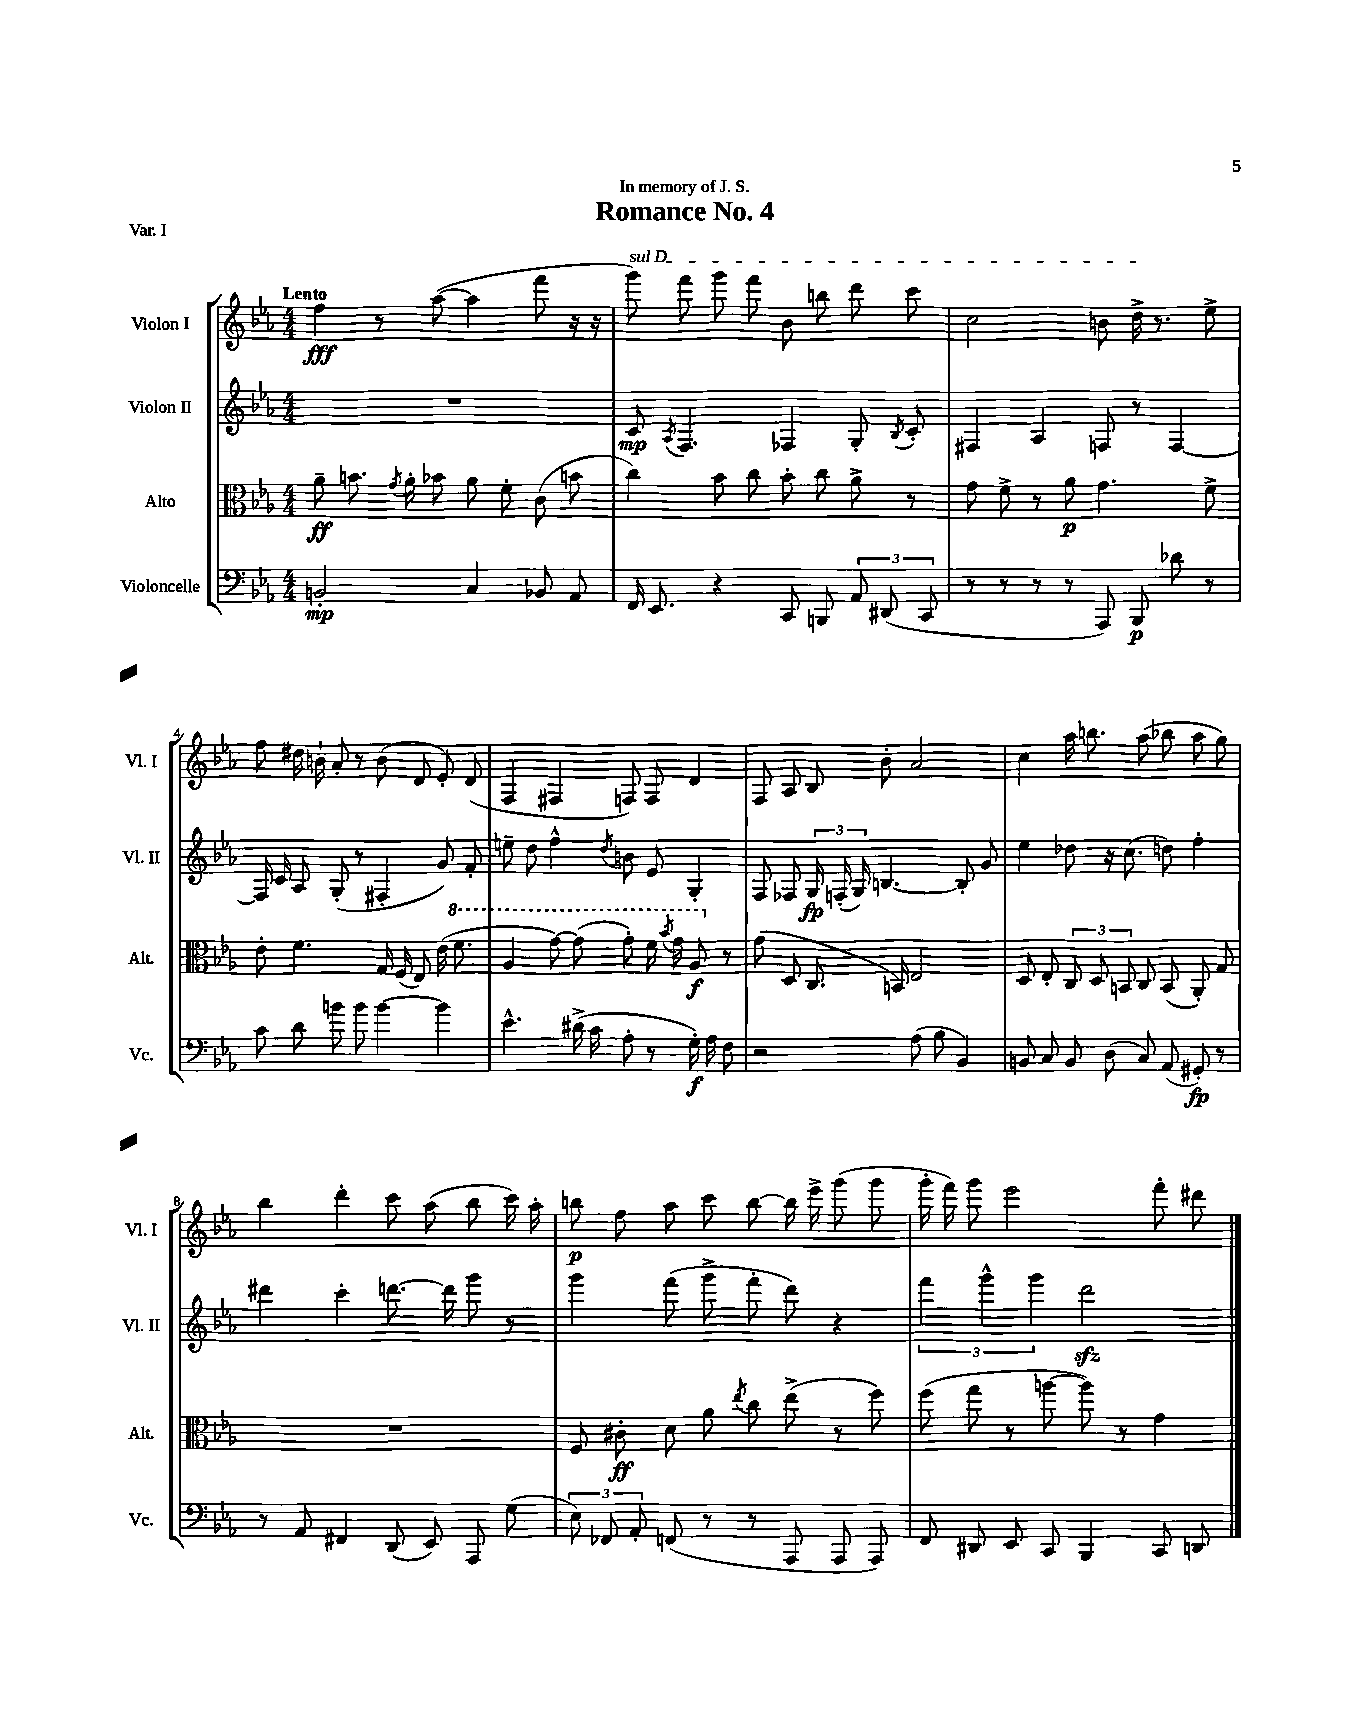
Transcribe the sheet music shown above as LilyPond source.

\header { title = "Romance No. 4" dedication = "In memory of J. S." piece = "Var. I" }
<<
\new StaffGroup <<
\new Staff = "s0" \with { instrumentName = "Violon I" shortInstrumentName = "Vl. I" } {
    \clef treble \key ees \major \numericTimeSignature \time 4/4 \tempo "Lento"
    \autoBeamOff f''4\fff r8 aes''8~( aes''4 f'''8 r16 r16 |
    \once \override TextSpanner.bound-details.left.text = \markup { \italic "sul D" } g'''8\startTextSpan) f'''8 g'''8 f'''8 bes'8 b''8 d'''8 c'''8 |
    c''2 b'8 d''16->\stopTextSpan r8. ees''8-> |
    f''8 dis''16 b'16-! aes'8-. r8 b'8( d'8 ees'8-.) d'8( |
    f4 fis4 f8) f8 d'4 |
    f8 aes8 bes8 bes'8-. aes'2 |
    c''4 aes''16 b''8. aes''8( bes''8 aes''8 g''8) |
    bes''4 d'''4-. c'''8 aes''8( bes''8 c'''16) aes''16-. |
    b''8\p f''8 aes''8 c'''8 b''8~ b''16 ees'''16-> g'''8( g'''8 |
    g'''16-. f'''16) g'''8 ees'''2 f'''8-. dis'''8 \bar "|." |
}
\new Staff = "s1" \with { instrumentName = "Violon II" shortInstrumentName = "Vl. II" } {
    \clef treble \key ees \major \numericTimeSignature \time 4/4
    \autoBeamOff R1 |
    c'8\mp \acciaccatura { aes8 } f4. fes4 g8-. \acciaccatura { bes8 } c'8-. |
    fis4 aes4 f8 r8 f4~ |
    f16 c'16 aes8 g8-.( r8 fis4-. g'8) f'8-. |
    e''8-- d''8 f''4-^ \acciaccatura { d''8 } b'8 ees'8 g4-. |
    f8 fes8 \tuplet 3/2 { g16\fp f16-.( g16) } b4.~ b8-. g'8 |
    ees''4 des''8 r16 c''8.( d''8) f''4-. |
    dis'''4 c'''4-. d'''8.~ d'''16 g'''8 r8 |
    g'''4 f'''8( g'''8-> f'''8-. d'''8) r4 |
    \tuplet 3/2 { f'''4 g'''4-^ g'''4 } d'''2\sfz \bar "|." |
}
\new Staff = "s2" \with { instrumentName = "Alto" shortInstrumentName = "Alt." } {
    \clef alto \key ees \major \numericTimeSignature \time 4/4
    \autoBeamOff aes'8--\ff b'8. \acciaccatura { g'8 } aes'16-. bes'8 aes'8 f'8-. c'8( b'8 |
    c''4) bes'8 c''8 bes'8-. c''8 aes'8-> r8 |
    g'8 f'8-> r8 aes'8\p g'4. f'8-> |
    ees'8-. f'4. g16 f16( ees8) ees'16( \ottava #1 f''8. |
    aes'4 g''8~) g''8( g''8-.) f''16 \acciaccatura { bes''8 } g''16 aes'8\f \ottava #0 r8 |
    g'8( d8 c8. b,16) ees2 |
    d8 ees8-. \tuplet 3/2 { c8 d8 b,8 } c8 b,8( aes,8-.) g8 |
    R1 |
    f8 cis'8-.\ff d'8 aes'8 \acciaccatura { ees''8 } c''8 ees''8->( r8 f''8) |
    f''8( g''8 r8 a''8~ a''8) r8 g'4 \bar "|." |
}
\new Staff = "s3" \with { instrumentName = "Violoncelle" shortInstrumentName = "Vc." } {
    \clef bass \key ees \major \numericTimeSignature \time 4/4
    \autoBeamOff b,2-.\mp c4 bes,8 aes,8 |
    f,16 ees,8. r4 c,8 b,,8 \tuplet 3/2 { aes,8 dis,8( c,8 } |
    r8 r8 r8 r8 aes,,8) bes,,8\p des'8 r8 |
    c'8 d'8 b'8 b'8 b'4~ b'4 |
    ees'4.-^ dis'16->( c'16 aes8-. r8 g16-.\f) aes16 f8 |
    r2 aes8( bes8 bes,4) |
    b,8 c8 b,8 d8( c8) aes,8( gis,8-.\fp) r8 |
    r8 aes,8 fis,4 d,8( ees,8) aes,,8 g8( |
    \tuplet 3/2 { ees8) fes,8 aes,8-. } f,8( r8 r8 aes,,8 aes,,8 aes,,8) |
    f,8 dis,8 ees,8 c,8 bes,,4 c,8 d,8 \bar "|." |
}
>>
>>
